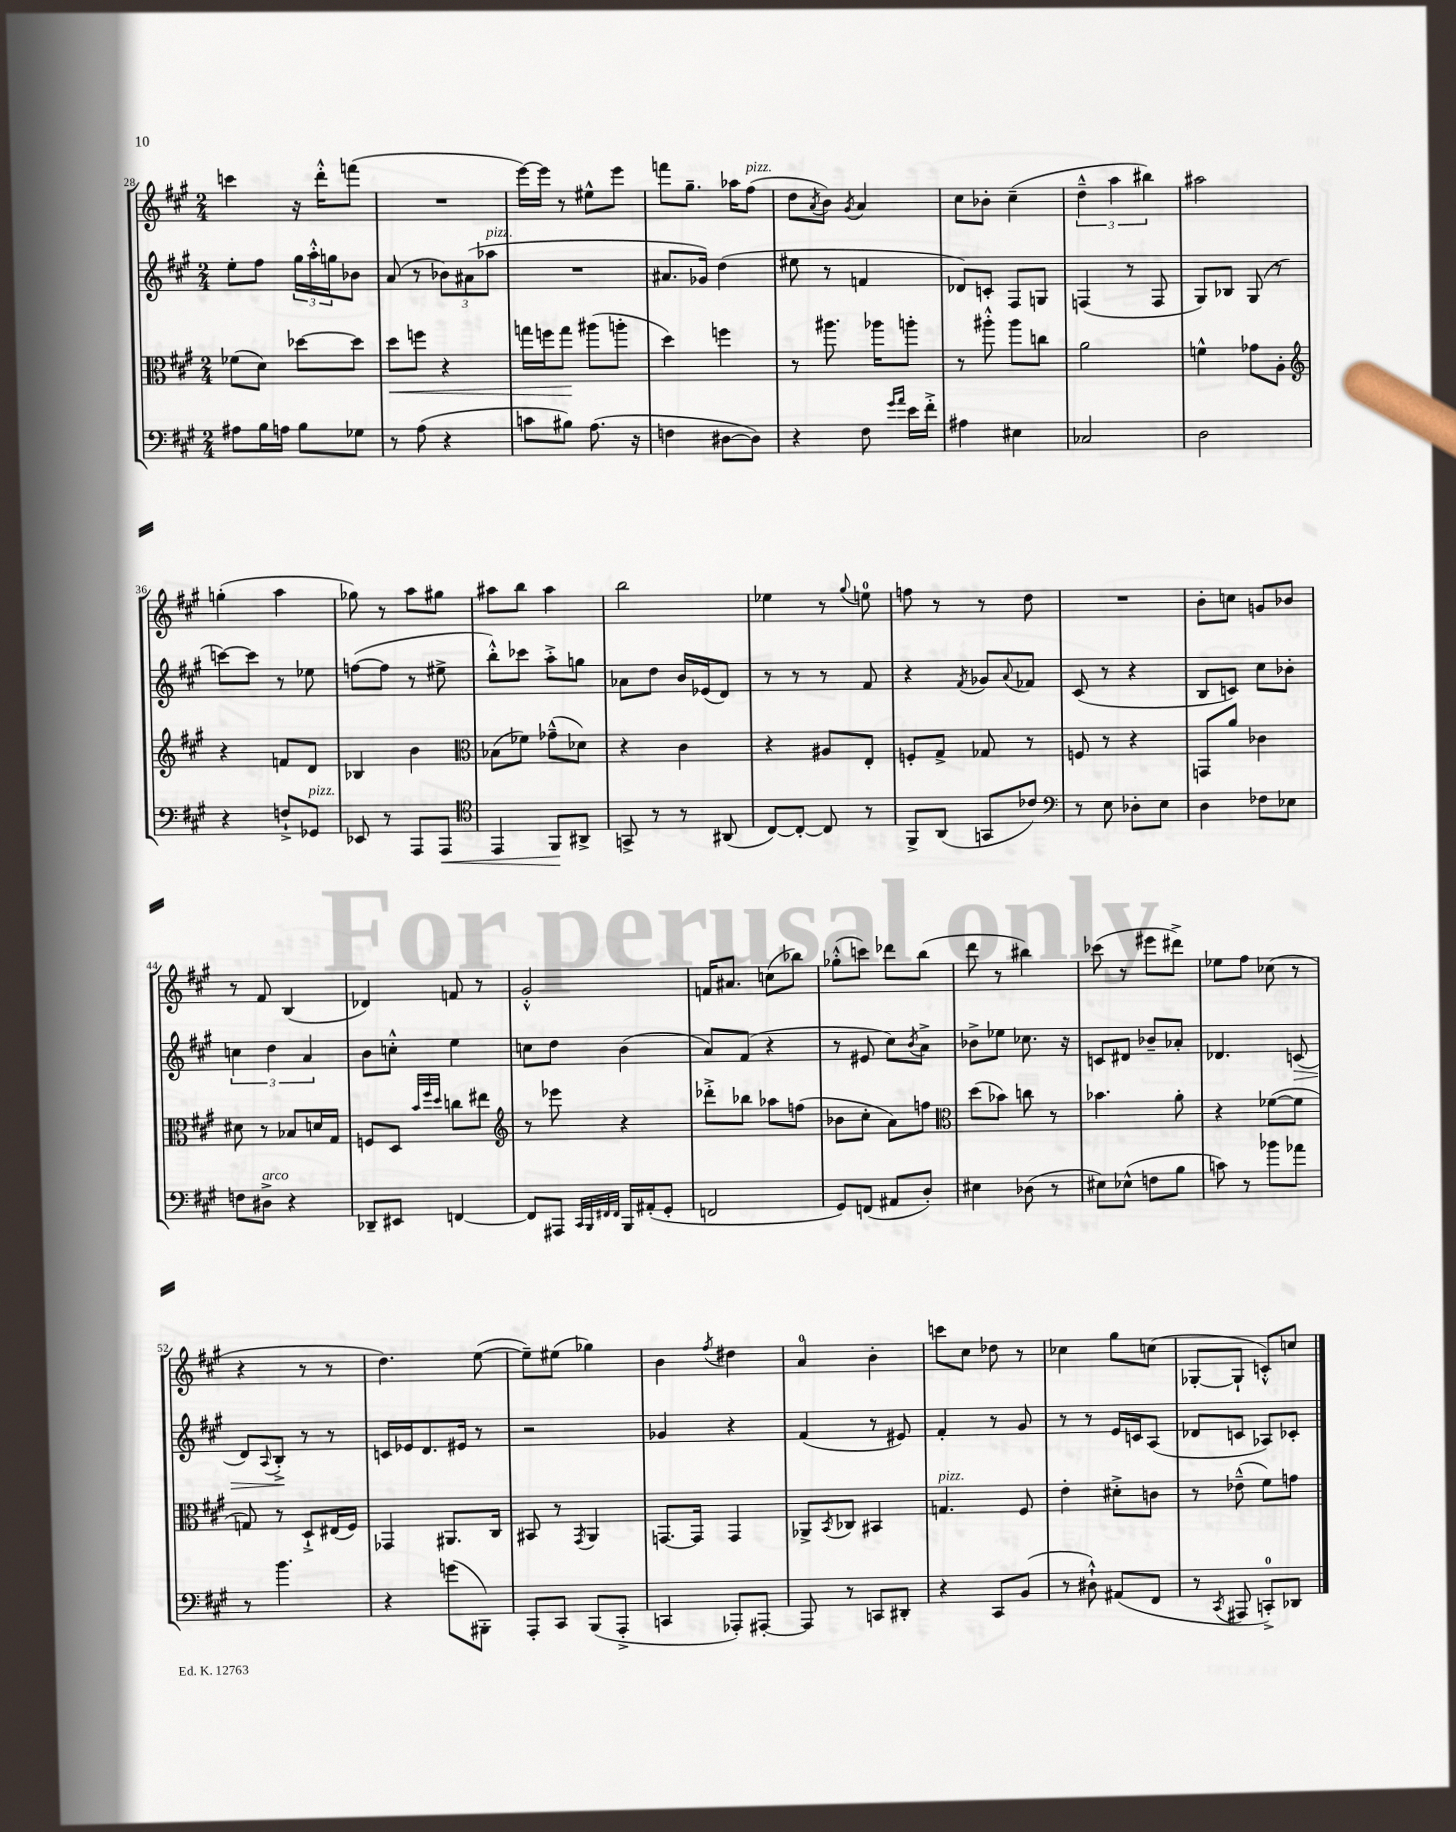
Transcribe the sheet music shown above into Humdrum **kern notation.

**kern	**dynam	**kern	**dynam	**kern	**dynam	**kern
*part4	*part4	*part3	*part3	*part2	*part2	*part1
*staff4	*staff4	*staff3	*staff3	*staff2	*staff2	*staff1
*clefF4	*	*clefC3	*	*clefG2	*	*clefG2
*k[f#c#g#]	*	*k[f#c#g#]	*	*k[f#c#g#]	*	*k[f#c#g#]
*M2/4	*	*M2/4	*	*M2/4	*	*M2/4
=28	=28	=28	=28	=28	=28	=28
8A#X\L	.	(8f-X\L	.	8ee'\L	.	4cccn\
16B\L	.	8d\J)	.	8ff#\J	.	.
16An\JJ	.	.	.	.	.	.
8B\L	.	[8dd-X\L	.	24gg#\LL	.	16r
.	.	.	.	24aa'^^\	.	.
.	.	.	.	.	.	16ddd'^^\KL
.	.	.	.	24ggn\J	.	.
8G-X\J	.	8dd-\J]	.	8b-X\J	.	(8fffn\J
=29	=29	=29	=29	=29	=29	=29
!	!	!	!LO:HP:b	!	!	!
8r	.	8dd\L	<	(8a/	.	2r
(8A\	.	8ffn\J	.	8r	.	.
4r	.	4r	.	12b-X\L)	.	.
.	.	.	.	(12a#X\	.	.
!	!	!	!	!LO:TX:a:i:t=pizz.	!	!
.	.	.	.	12aa-X\J	.	.
=30	=30	=30	=30	=30	=30	=30
8cn\L	.	16ggn\LL	.	2r	.	[16eee\LL)
.	.	16ffn\J	.	.	.	16eee\JJ]
8B#X\J)	.	8gg\J	.	.	.	8r
(8.A\	.	(8aa#X\L	[	.	.	8ee#X^^\L
.	.	8aan'\J	.	.	.	8eee\J
16r	.	.	.	.	.	.
=31	=31	=31	=31	=31	=31	=31
4Fn\	.	4dd\)	.	8.a#X/L	.	8fffn\L
.	.	.	.	.	.	8.gg#~\J
.	.	.	.	16g-X/Jk)	.	.
[8D#X\L	.	4ffn\	.	(4dd\	.	.
.	.	.	.	.	.	16aa-X\KL
!	!	!	!	!	!	!LO:TX:a:i:t=pizz.
8D#\J])	.	.	.	.	.	(8ff#\J
=32	=32	=32	=32	=32	=32	=32
4r	.	8r	.	8ee#X\	.	8dd\L
.	.	.	.	.	.	8qa/
.	.	8.aa#X\	.	8r	.	8b\J)
.	.	.	.	.	.	8qg#/
8F#\	.	.	.	4fn/	.	4a/
.	.	16aa-X\KL	.	.	.	.
16qqg#/LL	.	.	.	.	.	.
16qqa/JJ	.	.	.	.	.	.
16e\LL	.	8aan'\J	.	.	.	.
16f#'^\JJ	.	.	.	.	.	.
=33	=33	=33	=33	=33	=33	=33
4A#X\	.	8r	.	8d-X/L)	.	8cc#\L
.	.	8aa#X'^^\	.	8cn'/J	.	8b-X'\J
4E#X\	.	8aa#\L	.	8F#/L	.	(4cc#~\
.	.	8ccn\J	.	8Gn/J	.	.
=34	=34	=34	=34	=34	=34	=34
2C-X/	.	2a\	.	(4Fn/	.	6dd~^^\
.	.	.	.	.	.	6aa\
.	.	.	.	8r	.	.
.	.	.	.	.	.	6bb#X\)
.	.	.	.	8F/	.	.
=35	=35	=35	=35	=35	=35	=35
2D\	.	4fn^^\	.	8G#/L)	.	2aa#X\
.	.	.	.	8B-X/J	.	.
.	.	8g-X\L	.	(8G#/	.	.
.	.	8A'\J	.	8r	.	.
!!LO:LB:g=z
=36	=36	=36	=36	=36	=36	=36
*	*	*clefG2	*	*	*	*
4r	.	4r	.	[8cccn\L)	.	(4ggn'\
.	.	.	.	8ccc\J]	.	.
8Fn`^/L	.	8fn/L	.	8r	.	4aa\
!LO:TX:a:i:t=pizz.	!	!	!	!	!	!
8GG-X/J	.	8d/J	.	8ee-X\	.	.
=37	=37	=37	=37	=37	=37	=37
8EE-X/	.	4B-X/	.	([8ffn\L	.	8gg-X\)
8r	.	.	.	8ff\J]	.	8r
8AAA/L	.	4b\	.	8r	.	8aa\L
!	!LO:HP:b	!	!	!	!	!
8AAA/J	<	.	.	8ee#X^\	.	8gg#X\J
=38	=38	=38	=38	=38	=38	=38
*clefC4	*	*clefC3	*	*	*	*
4EE/	.	(8B-X\L	.	8bb'^^\L)	.	8aa#X\L
.	.	8f-X\J)	.	8ccc-X\J	.	8bb\J
8FF#/L	.	(8g-X~^^\L	.	8aa'^\L	.	4aa#\
8AA#X^/J	[	8d-X\J)	.	8ggn\J	.	.
=39	=39	=39	=39	=39	=39	=39
8GGn^/	.	4r	.	8a-X\L	.	2bb\
8r	.	.	.	8dd\J	.	.
8r	.	4c#\	.	16b/LL	.	.
.	.	.	.	(16e-X/J	.	.
(8AA#X/	.	.	.	8d/J)	.	.
=40	=40	=40	=40	=40	=40	=40
[8C#/L)	.	4r	.	8r	.	4ee-X\
8C#'/J_	.	.	.	8r	.	.
8C#/]	.	8A#X/L	.	8r	.	8r
.	.	.	.	.	.	8qqgg#/
8r	.	8E'/J	.	8f#/	.	8een\
=41	=41	=41	=41	=41	=41	=41
8FF#^/L	.	8Fn'/L	.	4r	.	8ffn\
(8AA/J	.	8G#^/J	.	.	.	8r
.	.	.	.	8qf#/	.	.
8GGn/L	.	8G-X/	.	8g-X/L	.	8r
.	.	.	.	8qqa/	.	.
8c-X/J)	.	8r	.	8f-X/J	.	8dd\
=42	=42	=42	=42	=42	=42	=42
*clefF4	*	*	*	*	*	*
8r	.	8Fn/	.	(8c#/	.	2r
8E\	.	8r	.	8r	.	.
8D-X'\L	.	4r	.	4r	.	.
8E\J	.	.	.	.	.	.
=43	=43	=43	=43	=43	=43	=43
4D\	.	8GGn/L	.	8B/L	.	8b'\L
.	.	8a/J	.	8cn/J)	.	8ccn\J
8F-X\L	.	4c-X\	.	8cc#\L	.	8gn/L
8E-X\J	.	.	.	8b-X'\J	.	8b-X/J
!!LO:LB:g=z
=44	=44	=44	=44	=44	=44	=44
8Fn\L	.	8d#X\	.	6ccn\	.	8r
!LO:TX:a:i:t=arco	!	!	!	!	!	!
8D#X^\J	.	8r	.	.	.	8f#/
.	.	.	.	6dd\	.	.
4r	.	8B-X/L	.	.	.	(4B/
.	.	.	.	6a/	.	.
.	.	16dn/L	.	.	.	.
.	.	16G#/JJ	.	.	.	.
=45	=45	=45	=45	=45	=45	=45
8DD-X~/L	.	8Fn/L	.	8b\L	.	4d-X/)
8EE#X/J	.	8D/J	.	8ccn'^^\J	.	.
.	.	32qqb/LLL	.	.	.	.
.	.	32qqff#/	.	.	.	.
.	.	32qqdd/JJJ	.	.	.	.
[4FFn/	.	8ccn\L	.	4ee\	.	8fn/
.	.	8ee#X\J	.	.	.	8r
=46	=46	=46	=46	=46	=46	=46
*	*	*clefG2	*	*	*	*
8FF/L]	.	8r	.	8ccn\L	.	2g#'^^/
8AAA#X/J	.	8eee-X\	.	8dd\J	.	.
32qqCC#/LLL	.	.	.	.	.	.
32qqBBB/	.	.	.	.	.	.
32qqFF#X/	.	.	.	.	.	.
32qqFF#/JJJ	.	.	.	.	.	.
16BBB/LL	.	4r	.	(4b\	.	.
(16AA#X'/J	.	.	.	.	.	.
8GG#'/J	.	.	.	.	.	.
=47	=47	=47	=47	=47	=47	=47
2FFn/	.	8ddd-X'^\L	.	8a/L)	.	16fn/KL
.	.	.	.	.	.	8.a#X/J
.	.	8bb-X\J	.	(8f#/J	.	.
.	.	8aa-X\L	.	4r	.	(8ccn\L
.	.	(8ffn\J	.	.	.	8bb-X\J)
=48	=48	=48	=48	=48	=48	=48
8GG#/L)	.	8b-X\L	.	8r	.	(8gg-X'^^\L
(8FFn/J	.	8cc#'\J	.	8e#X/	.	8cccn\J)
8AA#X/L	.	8a\L)	.	8cc#\L)	.	8ddd-X\L
.	.	.	.	8qb/	.	.
8D'/J)	.	8ffn\J	.	8a^\J	.	(8bb\J
=49	=49	=49	=49	=49	=49	=49
*	*	*clefC3	*	*	*	*
4E#X\	.	(8dd\L	.	8b-X^\L	.	8ddd\
.	.	8b-X\J)	.	8ee-X\J	.	8r
(8D-X\	.	8ccn\	.	8.cc-X\	.	4bb#X\)
8r	.	8r	.	.	.	.
.	.	.	.	16r	.	.
=50	=50	=50	=50	=50	=50	=50
8E#X\L)	.	4.b-X\	.	8cn/L	.	(8ccc-X\
(8E-X^^\J	.	.	.	8d#X/J	.	8r
8Fn\L	.	.	.	8b-X~/L	.	8eee#X\L
8B\J	.	8a'\	.	8a-X'/J	.	8ddd#X^\J)
=51	=51	=51	=51	=51	=51	=51
8cn\)	.	4r	.	4.d-X/	.	8ee-X\L
8r	.	.	.	.	.	8ff#\J
8b-X\L	.	([8f-X\L	.	.	.	(8cc-X\
!	!	!	!	!	!LO:HP:b	!
8a-X\J	.	8f-\J]	.	(8cn/	>	8r
!!LO:LB:g=z
=52	=52	=52	=52	=52	=52	=52
8r	.	8Gn/)	.	8d/L)	.	4r
.	.	.	.	8qqA/	.	.
4.b\	.	8r	.	8B'^/J	.	.
.	.	8D`^/L	.	8r	]	8r
.	.	(16E#X/L	.	8r	.	8r
.	.	16F#/JJ)	.	.	.	.
=53	=53	=53	=53	=53	=53	=53
4r	.	4GG-X/	.	16cn/LL	.	4.dd\)
.	.	.	.	16e-X/J	.	.
.	.	.	.	8.d/	.	.
(8gn\L	.	8.AA#X/L	.	.	.	.
.	.	.	.	16e#X/Jk	.	.
8BBB#X'\J)	.	.	.	8r	.	([8ee\
.	.	16C#/Jk	.	.	.	.
=54	=54	=54	=54	=54	=54	=54
8AAA'/L	.	8BB#X/	.	2r	.	8ee~\L])
8CC#/J	.	8r	.	.	.	(8ee#X\J
.	.	8qGG#/	.	.	.	.
(8BBB/L	.	4AA/	.	.	.	4gg-X\)
8AAA'^/J	.	.	.	.	.	.
=55	=55	=55	=55	=55	=55	=55
4CCn/	.	[8.GGn/L	.	4g-X/	.	4b\
.	.	16GG/Jk]	.	.	.	.
.	.	.	.	.	.	8qff#/
8AAA-X'/L)	.	4GG/	.	4r	.	4dd#X\
[8AAA#X'/J	.	.	.	.	.	.
=56	=56	=56	=56	=56	=56	=56
8AAA#/]	.	8AA-X^/L	.	(4f#/	.	4a/
.	.	8qBB/	.	.	.	.
8r	.	8C-X/J	.	.	.	.
8CCn/L	.	4BB#X/	.	8r	.	4b'\
8DD#X'/J	.	.	.	8e#X/)	.	.
=57	=57	=57	=57	=57	=57	=57
!	!	!LO:TX:a:i:t=pizz.	!	!	!	!
4r	.	4.Gn/	.	4f#'/	.	8cccn\L
.	.	.	.	.	.	8cc#\J
8CC#/L	.	.	.	8r	.	8dd-X\
(8BB/J	.	8F#/	.	8g#/	.	8r
=58	=58	=58	=58	=58	=58	=58
8r	.	4e'\	.	8r	.	4cc-X\
8D#X`^^\)	.	.	.	8r	.	.
(8AA#X/L	.	8d#X'^\L	.	16e/LL	.	8gg#\L
.	.	.	.	16cn/J	.	.
8FF#/J	.	8cn\J	.	(8A/J	.	(8ccn\J
=59	=59	=59	=59	=59	=59	=59
8r	.	8r	.	8d-X/L	.	[8G-X'/L
8qCC#/	.	.	.	.	.	.
8AAA#X/	.	(8e-X~^^\	.	8cn/J	.	8G-`/J]
8CCn'^/L)	.	8f#\L)	.	8A-X/L)	.	8cn'^^/L)
8DD-X/J	.	8gn\J	.	8c-X'/J	.	8ccn/J
==	==	==	==	==	==	==
*-	*-	*-	*-	*-	*-	*-
